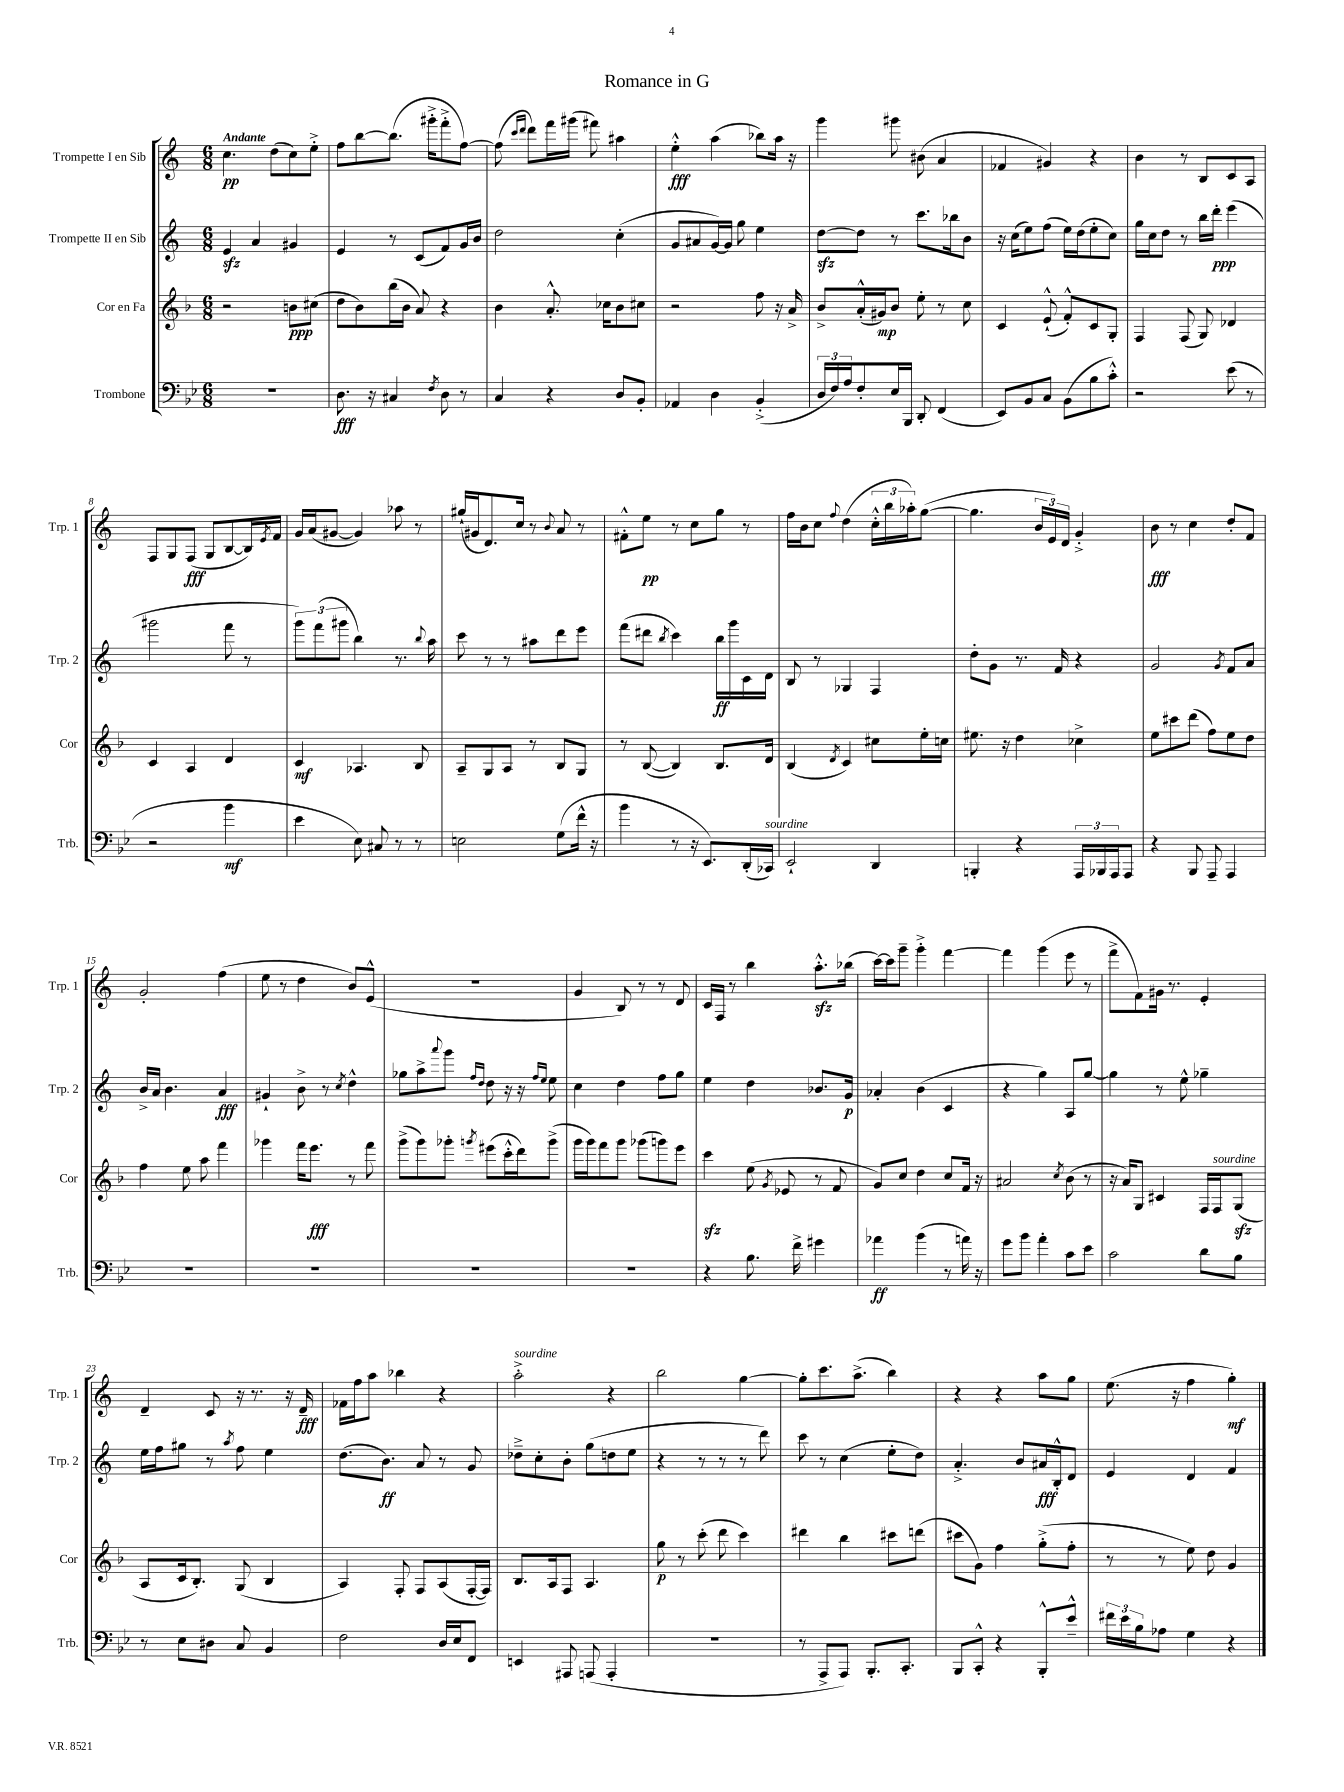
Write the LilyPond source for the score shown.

\header { title = "Romance in G" }
<<
\new StaffGroup <<
\new Staff = "s0" \with { instrumentName = "Trompette I en Sib" shortInstrumentName = "Trp. 1" } {
    \clef treble \key c \major \numericTimeSignature \time 6/8 \tempo "Andante"
    c''4.\pp d''8( c''8) e''8-.-> |
    f''8 b''8~ b''8.( gis'''16-.-> f'''8-.-> f''8~) |
    f''8( \grace { c'''16 d'''16 } d'''8) f'''16 gis'''16( fis'''8) ais''4 |
    e''4-.-^\fff a''4( bes''8) a''16 r16 |
    g'''4 gis'''8 bis'8( a'4 |
    fes'4 gis'4) r4 |
    b'4 r8 b8 c'8 a8 |
    f8 g8 f8\fff( g8 b8~ b16) \acciaccatura { e'8 } f'16 |
    g'16 a'16( gis'8~ gis'4) aes''8 r8 |
    gis''16-!( gis'16 d'8.) c''16 r8 \appoggiatura { b'8 } a'8 r8 |
    fis'8-.-^ e''8\pp r8 c''8 g''8 r8 |
    f''16 b'16 c''8 \appoggiatura { f''8 } d''4( \tuplet 3/2 { c''16-.-^ b''16 aes''16-.) } g''8~( |
    g''4. \tuplet 3/2 { b'16 e'16) d'16 } g'4-.-> |
    b'8\fff r8 c''4 d''8-. f'8 |
    g'2-. f''4( |
    e''8 r8 d''4 b'8) e'8-^( |
    R2. |
    g'4 b8) r8 r8 d'8 |
    c'16 f16 r8 b''4 a''8.-.-^\sfz bes''16( |
    c'''16~) c'''16 g'''8-- g'''4-.-> f'''4~ |
    f'''4 g'''4( e'''8 r8 |
    f'''8-> f'8) gis'16 r8. e'4-. |
    d'4-- c'8 r16 r8. r16 d'16--\fff |
    fes'16 f''16 a''8 bes''4 r4 |
    a''2-.->^\markup { \italic "sourdine" } r4 |
    b''2 g''4~ |
    g''8-. c'''8. a''8.->( b''4) |
    r4 r4 a''8 g''8 |
    e''8.( r16 f''4 g''4-.\mf) \bar "|." |
}
\new Staff = "s1" \with { instrumentName = "Trompette II en Sib" shortInstrumentName = "Trp. 2" } {
    \clef treble \key c \major \numericTimeSignature \time 6/8
    e'4\sfz a'4 gis'4 |
    e'4 r8 c'8( f'8) g'16 b'16 |
    d''2 c''4-.( |
    g'8 ais'8 g'16~) g'16 g''8 e''4 |
    d''8~\sfz d''8 r8 c'''8. bes''16 b'8 |
    r16 c''16( e''8) f''8( e''16) d''16( e''8-. c''8) |
    g''16 c''16 d''8 r8 b''16 d'''16-.\ppp e'''4( |
    gis'''2 f'''8 r8 |
    \tuplet 3/2 { g'''8) f'''8( gis'''8 } b''4) r8. \appoggiatura { b''8 } a''16 |
    c'''8 r8 r8 ais''8 d'''8 e'''8 |
    f'''8( dis'''8 \acciaccatura { b''8 } c'''4) b''16\ff g'''16 c'16 d'16 |
    b8 r8 ges4 f4 |
    d''8-. g'8 r8. f'16 r4 |
    g'2 \acciaccatura { g'8 } f'8 a'8 |
    b'16-> a'16 b'4. a'4\fff |
    gis'4-! b'8-> r8 \acciaccatura { c''8 } d''4-^ |
    ges''8 a''8-> \appoggiatura { a'''8 } g'''8 \grace { f''16 d''16 } d''8 r16 r16 \grace { f''16 e''16 } e''8 |
    c''4 d''4 f''8 g''8 |
    e''4 d''4 bes'8. g'16\p |
    aes'4-. b'4( c'4 |
    r4 g''4) a8 g''8~ |
    g''4 r8 e''8-^ ges''4-- |
    e''16 f''16 gis''8 r8 \acciaccatura { a''8 } f''8 e''4 |
    d''8.( b'8.\ff) a'8 r8 g'8 |
    des''8---> c''8-. b'8-. g''8( d''8 e''8 |
    r4 r8 r8 r8 d'''8) |
    c'''8 r8 c''4( e''8-. d''8) |
    a'4.-.-> b'8 ais'16\fff b16-.-^ d'8 |
    e'4 d'4 f'4 \bar "|." |
}
\new Staff = "s2" \with { instrumentName = "Cor en Fa" shortInstrumentName = "Cor" } {
    \clef treble \key f \major \numericTimeSignature \time 6/8
    r2 b'8\ppp cis''8( |
    d''8 bes'8) bes''16( bes'16 a'8) r4 |
    bes'4 a'8.-.-^ ces''16 bes'8 cis''8 |
    r2 f''8 r16 a'16-> |
    bes'8-> a'16-.-^( gis'16\mp) bes'8 e''8-. r8 c''8 |
    c'4 e'8-!-^( f'8-.-^) c'8 g8-. |
    f4 f8( g8) des'4 |
    c'4 a4 d'4 |
    c'4\mf aes4. bes8 |
    a8-- g8 a8 r8 bes8 g8 |
    r8 bes8~( bes4) bes8. d'16 |
    bes4( \acciaccatura { d'8 } c'4) cis''8 e''16-. c''16 |
    eis''8. r16 d''4 ces''4-> |
    e''8 cis'''8 d'''8( f''8) e''8 d''8 |
    f''4 e''8 a''8 f'''4 |
    ges'''4 f'''16 e'''8.\fff r8 f'''8 |
    g'''8->( g'''8) ges'''8-. \acciaccatura { g'''8 } eis'''8( c'''16-.-^ d'''16) g'''8->( |
    g'''16 g'''16) f'''8 g'''8 ges'''8( g'''8) e'''8 |
    c'''4\sfz e''8( \acciaccatura { g'8 } ees'8 r8 f'8 |
    g'8) c''8 d''4 c''8 f'16 r16 |
    ais'2 \acciaccatura { c''8 } bes'8( r8 |
    r16 a'16) g8 cis'4 f16 f16^\markup { \italic "sourdine" } g8\sfz( |
    a8 c'16 bes8.-.) g8( bes4 |
    a4) f8-. f8 a8( f16~-. f16) |
    bes8. a16 f8 a4. |
    g''8\p r8 c'''8-.( d'''8 c'''4) |
    dis'''4 bes''4 cis'''8 d'''8( |
    cis'''8 g'8) f''4 g''8-.->( f''8-. |
    r8 r8 e''8) d''8 g'4 \bar "|." |
}
\new Staff = "s3" \with { instrumentName = "Trombone" shortInstrumentName = "Trb." } {
    \clef bass \key bes \major \numericTimeSignature \time 6/8
    R2. |
    d8.\fff r16 cis4 \acciaccatura { f8 } d8 r8 |
    c4 r4 d8 bes,8-. |
    aes,4 d4 bes,4-.->( |
    \tuplet 3/2 { d16 f16) a16 } f8-. ees16 bes,,16 d,8-. f,4( |
    ees,8) bes,8 c8 bes,8( bes8 c'8-.-^) |
    r2 ees'8( r8 |
    r2 bes'4\mf |
    ees'4 ees8) cis8 r8 r8 |
    e2 g8( f'16-^ r16 |
    bes'4 r8 r16 ees,8.) d,16-.( ces,16^\markup { \italic "sourdine" }) |
    ees,2-! d,4 |
    b,,4-. r4 \tuplet 3/2 { a,,16 bes,,16 a,,16 } a,,8 |
    r4 bes,,8 a,,8-- a,,4 |
    R2. |
    R2. |
    R2. |
    R2. |
    r4 bes8. f'16-> gis'4 |
    aes'4\ff bes'4( r8 a'16) r16 |
    g'8 bes'8 a'4-. c'8 ees'8 |
    c'2 d'8 bes8 |
    r8 ees8 dis8 c8 bes,4 |
    f2 d16 ees16 f,8 |
    e,4 ais,,8 a,,8( a,,4-. |
    R2. |
    r8 a,,8-> a,,8) bes,,8.-. c,8.-. |
    bes,,8 c,8-.-^ r4 bes,,8-.-^ ees'8---^ |
    \tuplet 3/2 { fis'16 ees'16 bes16 } aes8 g4 r4 \bar "|." |
}
>>
>>
